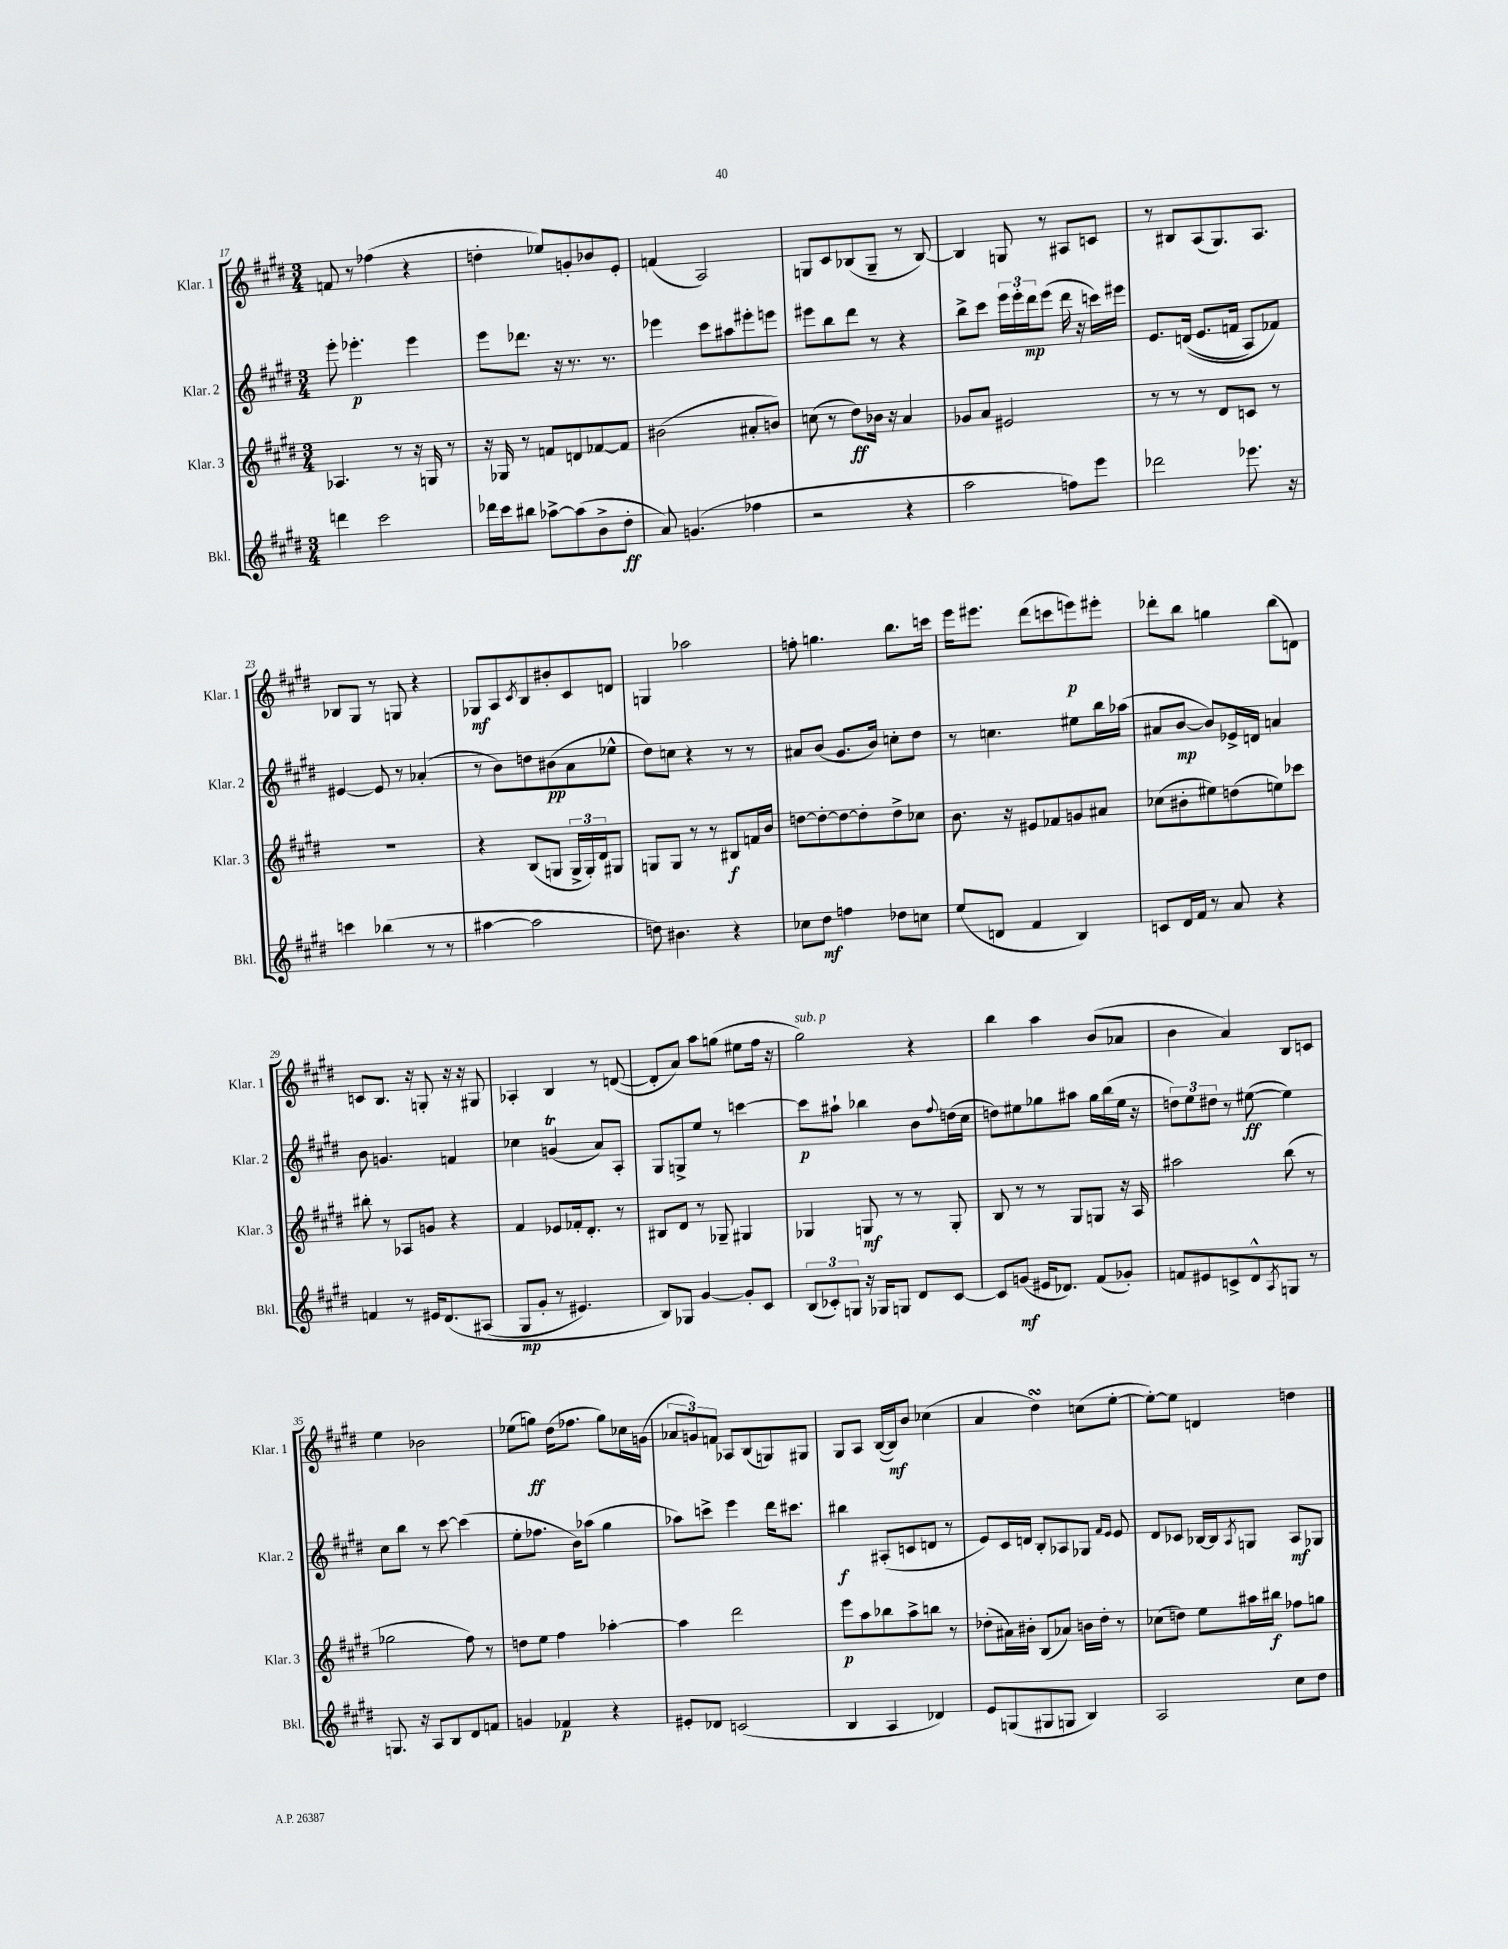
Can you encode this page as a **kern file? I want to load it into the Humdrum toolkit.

**kern	**kern	**kern	**kern
*staff4	*staff3	*staff2	*staff1
*clefG2	*clefG2	*clefG2	*clefG2
*k[f#c#g#d#]	*k[f#c#g#d#]	*k[f#c#g#d#]	*k[f#c#g#d#]
*M3/4	*M3/4	*M3/4	*M3/4
4ddd	4.A-	8eee'	8f
.	.	4.eee-'	8r
2ccc#	.	.	(4ff-
.	8r	.	.
.	16r	4eee-	4r
.	16G	.	.
.	8r	.	.
=	=	=	=
16ddd-	16r	8eee	4dd'
16ccc#	16G-	.	.
8bb#	8r	8.ddd-	.
[8aa-^	8f	.	8ee-)
.	.	16r	.
(8aa-]	8d	8.r	8g'
8b^	[8f-	.	8b-
.	.	8.r	.
8dd#'	8f-]	.	8e'
=	=	=	=
8a)	(2b#	4eee-	(4f
(4.g	.	.	.
.	.	8ccc#	2A)
.	.	8aa#	.
4ff-	8a#'	8eee#'	.
.	8b)	8eee	.
=	=	=	=
2r	(8cc	8eee#	8G
.	8r	8bb	8c#
.	8dd#)	8ddd#	(8B-
.	16b-	8r	8G~
.	16r	.	.
4r	4a	4r	8r
.	.	.	[8B-)
=	=	=	=
2aa	8g-	8bb^	4B-]
.	8a	8ccc#	.
.	2e#	24eee	8G
.	.	24eee'	.
.	.	24ddd#	.
.	.	(8eee	8r
8ff)	.	16ddd#	8A#
.	.	16r	.
8eee	.	16ccc)	8c
.	.	16eee#	.
=	=	=	=
2ddd-	8r	8.e	8r
.	8r	.	8B#
.	.	&((16d	.
.	8r	8.e	(8A
.	8d#	.	8.G#)
.	.	16f	.
8.eee-	8c	8A)	.
.	.	.	8.A
.	8r	8f-&)	.
16r	.	.	.
=	=	=	=
4ccc	2.r	[4e#	8B-
.	.	.	8G#
(4bb-	.	8e#]	8r
.	.	8r	8G
8r	.	(4a-'	4r
8r	.	.	.
=	=	=	=
[4aa#	4r	8r	8G-
.	.	8b)	8A
.	.	.	8qc#
2aa#]	(8B	8dd	8B
.	8G	(8b#	8b#'
.	24G^	8a	8c#
.	24G')	.	.
.	24d#	.	.
.	8G#	8ee-^^	8d
=	=	=	=
8dd)	8G	8dd#)	4G
4.b#	8G	8cc	.
.	8r	4r	2aa-
.	8r	.	.
4r	8B#	8r	.
.	16f	8r	.
.	16b	.	.
=	=	=	=
8cc-	[8dd	8a#	8ff'
8dd#	8dd'_	(8b	4.gg
4ff	8dd_	8.g#	.
.	8dd']	.	.
.	.	16b)	.
8dd-	8dd^	8cc'	8.bb
8cc	8cc-	8dd#	.
.	.	.	16ccc
=	=	=	=
(8ee	8.b	8r	16eee
.	.	.	8.eee#
8d	.	4.cc	.
.	16r	.	.
4f#	8e#	.	(8ddd#
.	8f-	.	8ccc
4B)	8g	8ee#	8eee)
.	8a#	16bb	8eee#'
.	.	(16aa-	.
=	=	=	=
8c	(8cc-	8a#	8ddd-'
16d#	8b#'	[8b	8bb
16f#	.	.	.
8r	8ee#)	8b])	4gg
8a	(8dd	16e-^	.
.	.	16d	.
4r	8ee)	4a	(8bb
.	8ccc-	.	8d)
=	=	=	=
4f	8bb#'	8b	8c
.	8r	4.g	8.B
8r	8A-	.	.
.	.	.	16r
16e#	8g	.	8G'
&(8.d#	.	.	.
.	4r	4f	16r
.	.	.	16r
(8A#	.	.	8G#
=	=	=	=
8G#	4f#	4cc-	4A-'
8g#'	.	.	.
8r	8e-	(4g	4B
4.e#)	16f-'	.	.
.	8.d#'	.	.
.	.	8a)	8r
.	8r	8A'	([8d
=	=	=	=
8B&)	8B#	8G#	8d']
8G-	8d#	8G^	8a)
[4g#	8r	8ee	8aa
.	8G-~	8r	(8gg
8g#']	4G#	[4ccc	8ee#
8c#	.	.	16ff#
.	.	.	16r
=	=	=	=
(12B	4G-	8ccc]	2gg#)
12c-')	.	.	.
.	.	8aa#`	.
12G	.	.	.
16r	8G	4bb-	.
16G-	.	.	.
8G	8r	.	.
8d#	8r	8b	4r
.	.	8qqff#	.
[8c-	8G'	(16dd	.
.	.	16cc#	.
=	=	=	=
8c-]	8B	8dd)	4bb
(8g	8r	8ee#	.
16e#	8r	8gg-	4aa
8.d-)	.	.	.
.	8G#	8aa#	.
(8f#	8G	16gg-	(8b
.	.	(16bb	.
8g-')	16r	16ee#	8a-
.	16A	16r	.
=	=	=	=
8f	2aa#	12dd)	4b
.	.	12ee	.
8e#	.	.	.
.	.	12dd#	.
8c^	.	8r	4a)
8d#^^	.	([8ee#	.
8qA	.	.	.
8G	(8bb	4ee#])	8B
8r	8r	.	8c
=	=	=	=
8.G	2gg-	8cc#	4ee
.	.	8bb	.
16r	.	.	.
8A	.	8r	2b-
8B	.	[8ccc#	.
8d#	8ff#)	(4ccc#]	.
8f	8r	.	.
=	=	=	=
4g	8dd	8ee'	(8ee-
.	8ee	8.ff-	8gg)
4f-	4ff#	.	(16dd#
.	.	16b)	8.ff-
.	.	(8aa-	.
4r	[4aa-'	4gg#	8gg)
.	.	.	16cc-
.	.	.	(16g
=	=	=	=
8e#'	4aa-]	8aa-)	12a-
.	.	.	12g)
8d-	.	8ccc^	.
.	.	.	12f
(2c	2ddd#	4eee	8A-
.	.	.	(8B
.	.	16ddd#	8G)
.	.	8.ccc#	.
.	.	.	8G#
=	=	=	=
4B	8eee	4bb#	8G#
.	8aa	.	8A
4A	8bb-	(8A#'	([16B
.	.	.	16B])
.	8aa^	8c	8b
4d-)	8bb	8d	(4cc-
.	8r	8r	.
=	=	=	=
8e	(8dd-'	8e)	4a
(8G	16a#)	16c#	.
.	16b#'	16d	.
8G#	(8B	8B'	4dd#)
8G	8a-)	8A-	.
4B)	16b	8G-	(8cc
.	16dd-'	.	.
.	.	16qqf#	.
.	.	16qqe	.
.	8r	8e	[8ee'
=	=	=	=
2A	(8cc-	8d#	8ee'_)
.	8dd)	8c-	8ee]
.	8ee	[16B-	4d
.	.	16B-]	.
.	.	8qA	.
.	16aa#	8G	.
.	16bb#	.	.
8cc#	8ff-	8A	4dd
8dd#	8gg	8G-	.
==	==	==	==
*-	*-	*-	*-
